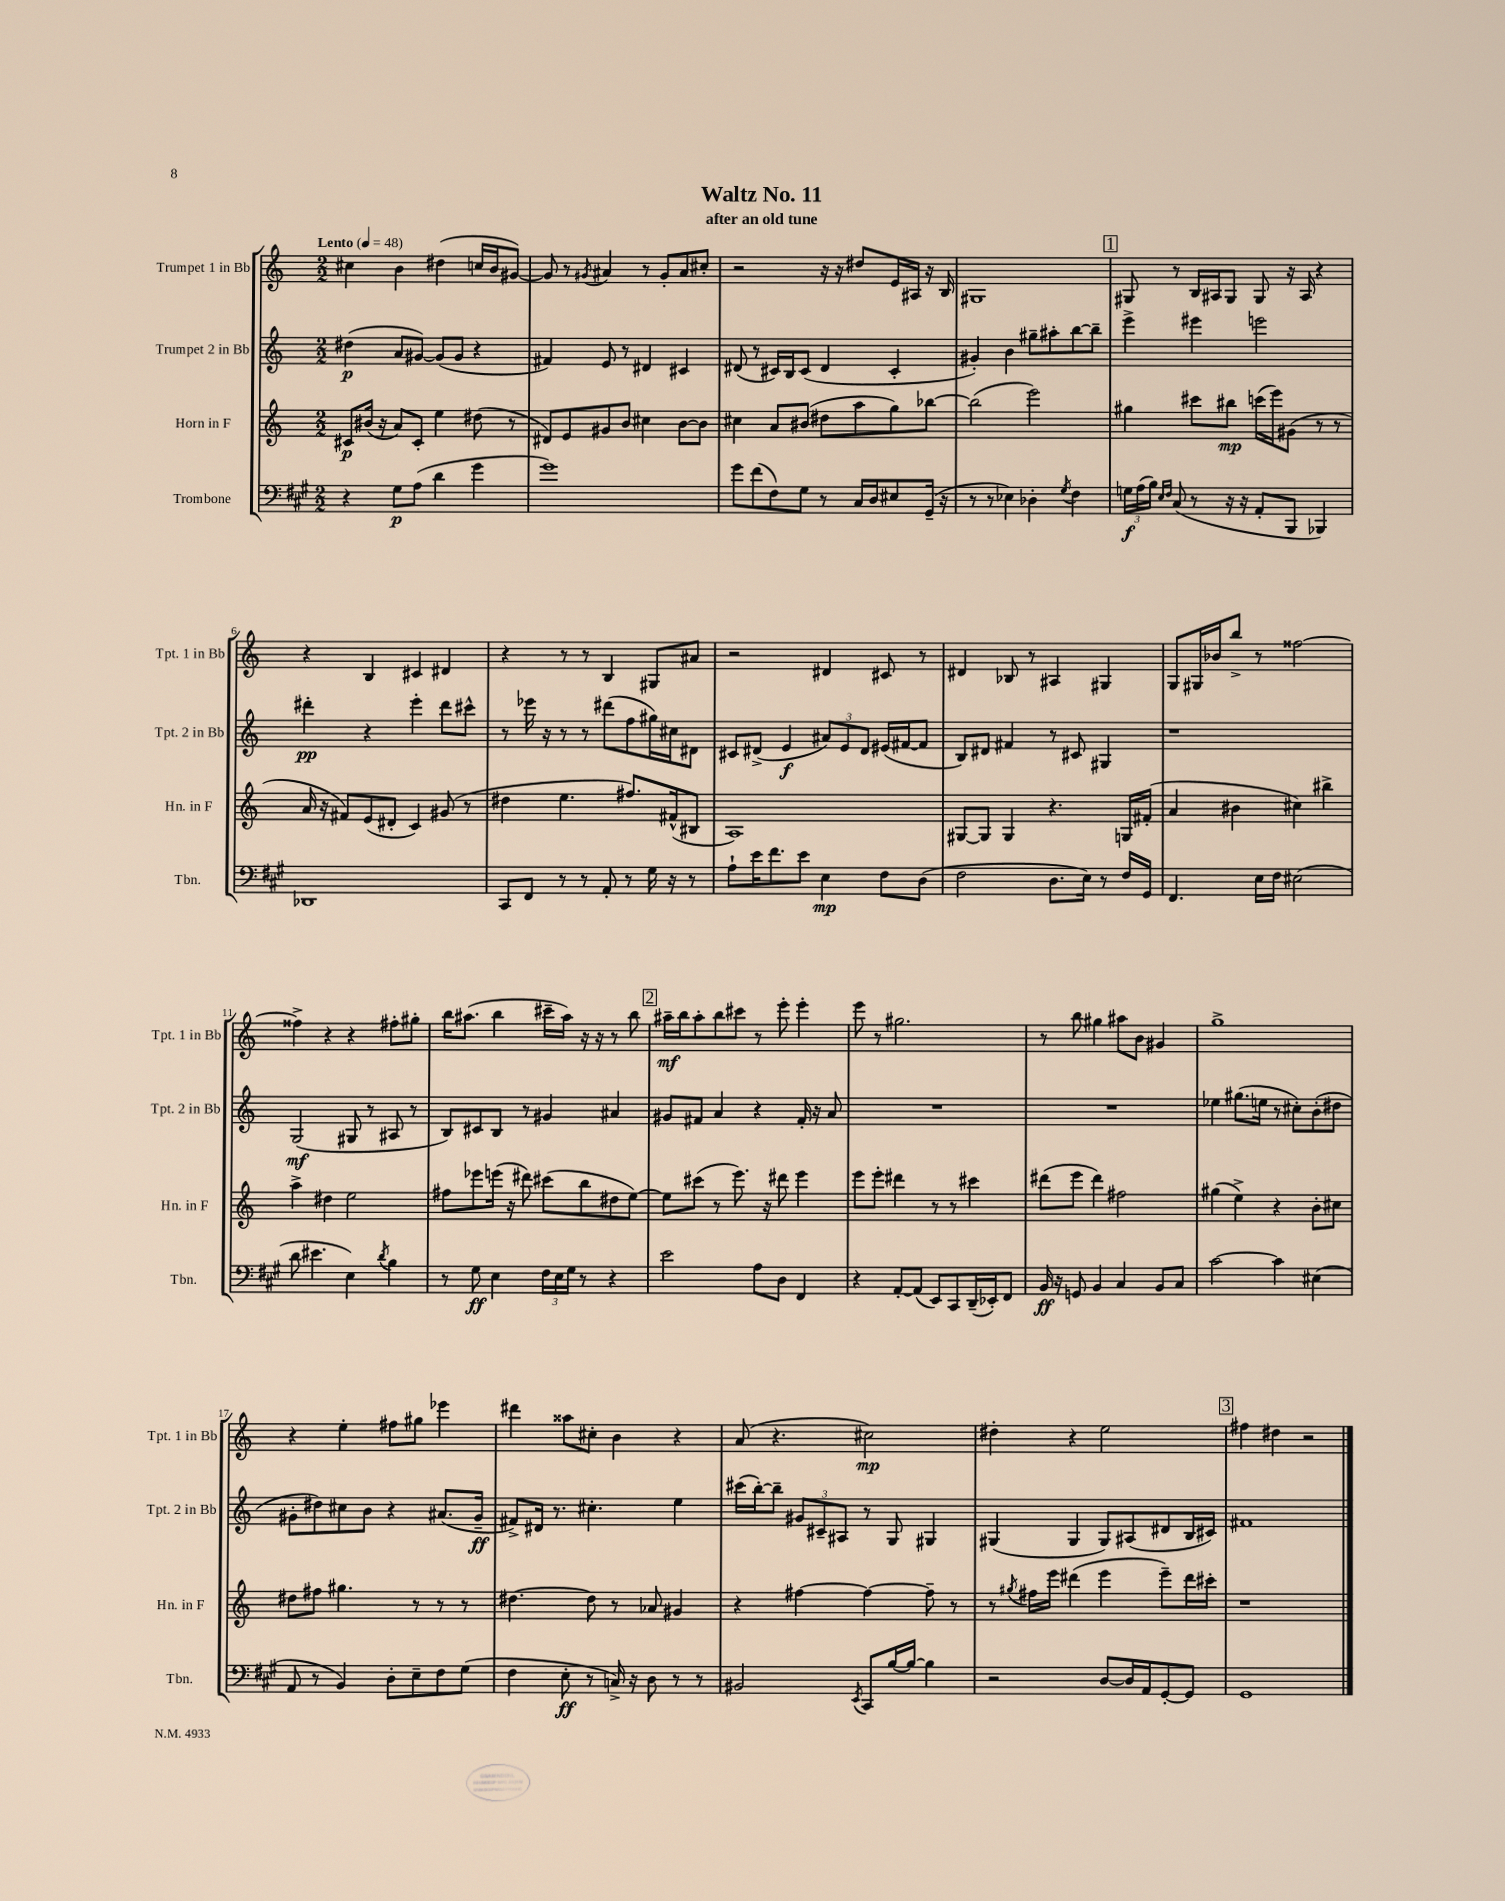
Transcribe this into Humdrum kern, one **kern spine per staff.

**kern	**kern	**kern	**kern
*staff4	*staff3	*staff2	*staff1
*clefF4	*clefG2	*clefG2	*clefG2
*k[f#c#g#]	*k[]	*k[]	*k[]
*M2/2	*M2/2	*M2/2	*M2/2
*MM48	*MM48	*MM48	*MM48
4r	8c#	(4dd#	4cc#
.	(16b#	.	.
.	16r	.	.
8G#	8a)	8a	4b
(8A	8c#'	[8g#)	.
4d	4ee	(8g#]	(4dd#
.	.	8g#	.
4g#	(8dd#	4r	16cc
.	.	.	16b
.	8r	.	[8g#)
=	=	=	=
1g#)	8d#)	4f#)	8g#]
.	8e	.	8r
.	.	.	8qg#
.	8g#	8e	4a#
.	8b	8r	.
.	4cc#	4d#	8r
.	.	.	8g#'
.	[8b	4c#	8a#
.	8b]	.	8cc#'
=	=	=	=
8g#	4cc#	(8d#	2r
(8f#	.	8r	.
8F#)	8a	16c#)	.
.	.	16B	.
8G#	(8b#	(8c#	.
8r	8dd#	4d#	16r
.	.	.	16r
16C#	8aa	.	8dd#
16D	.	.	.
8E#	8gg)	4c#'	16e
.	.	.	16A#
(16GG#~	[8bb-	.	16r
16r	.	.	16B
=	=	=	=
8r	(2bb-]	4g#')	1G#
8r	.	.	.
4E-)	.	4b	.
4D-'	2eee)	8gg#~	.
.	.	8aa#'	.
8qG#	.	.	.
4F#	.	[8bb	.
.	.	8bb~]	.
=	=	=	=
24G	4gg#	4eee^	8G#
(24A	.	.	.
24B)	.	.	.
16qqE	.	.	.
16qqF#	.	.	.
(8C#	.	.	8r
8r	8ccc#	4eee#	16B
.	.	.	16A#
16r	8bb#	.	8G#
16r	.	.	.
8AA'	(16ccc	2eee	8G#
.	16eee)	.	.
8BBB	(8g#	.	16r
.	.	.	16A#
4BBB-)	8r	.	4r
.	8r	.	.
=	=	=	=
1DD-	16a	4ddd#'	4r
.	16r	.	.
.	8f#)	.	.
.	(8e	4r	4B
.	8d#'	.	.
.	4c)	4eee'	4c#
.	(8g#	8ddd#	4d#
.	8r	8ccc#^^	.
=	=	=	=
8CC#	4dd#	8r	4r
8FF#	.	16eee-	.
.	.	16r	.
8r	4.ee	8r	8r
8r	.	8r	8r
8AA'	.	(8ddd#	4B
8r	8.ff#)	8ff	.
16G#	.	16gg#)	8G#
16r	(16f#^^	16cc#	.
8r	8B#	8d#	8a#
=	=	=	=
8A`	1A)	8c#	2r
16e	.	(8d#^	.
8.f#	.	.	.
.	.	4e	.
8e	.	.	.
4E	.	12a#)	4d#
.	.	12e	.
.	.	12d#	.
8F#	.	(16e#	8c#
.	.	[16f#	.
(8D	.	8f#]	8r
=	=	=	=
2F#	[8G#	8B)	4d#
.	8G#]	8d#	.
.	4G#	4f#	8B-
.	.	.	8r
8.D	4.r	8r	4A#
.	.	8c#	.
16E)	.	.	.
8r	.	4G#	4G#
16F#	16G	.	.
16GG#	(16f#'	.	.
=	=	=	=
4.FF#	4a	1r	8G
.	.	.	16G#
.	.	.	16b-
.	4b#	.	8bb^
16E	.	.	8r
16F#	.	.	.
(2E#	4cc#)	.	[2ff##
.	4bb#^	.	.
=	=	=	=
8d	4aa^	(2G	4ff##^]
4.e#	.	.	.
.	4dd#	.	4r
4E)	2ee	8G#	4r
.	.	8r	.
8qd	.	.	.
4B	.	8A#	8ff#'
.	.	8r	8gg#'
=	=	=	=
8r	8ff#	8B)	16bb
.	.	.	(8.aa#
8G#	8eee-	8c#	.
4E	(16eee	8B	4bb
.	16r	.	.
.	8ddd#)	8r	.
24F#	(8ccc#	4g#	16ccc#~
24E	.	.	.
.	.	.	16aa#)
24G#	.	.	.
8r	8bb	.	16r
.	.	.	16r
4r	8dd#	4a#	8r
.	[8ee)	.	8bb
=	=	=	=
2e	8ee]	8g#	16aa#~
.	.	.	16bb
.	(8ccc#	8f#	8aa#'
.	8r	4a	8bb
.	8.eee)	.	8ccc#
8A	.	4r	8r
.	16r	.	.
8D	8ddd#	.	8eee'
4FF#	4eee	16f#'	4eee'
.	.	16r	.
.	.	8a	.
=	=	=	=
4r	8eee	1r	8eee
.	8eee'	.	8r
[8AA'	4ddd#	.	2.gg#
(8AA]	.	.	.
8EE)	8r	.	.
8CC#	8r	.	.
(16DD~	4ccc#	.	.
16EE-')	.	.	.
8FF#	.	.	.
=	=	=	=
16BB	(8ddd#	1r	8r
16r	.	.	.
8GG	8eee	.	8bb
4BB	4ddd#)	.	4gg#
4C#	2ff#	.	8aa#
.	.	.	8b
8BB	.	.	4g#
8C#	.	.	.
=	=	=	=
[2c#	(4gg#	4ee-	1gg^
.	4ee^)	(8.gg#	.
.	.	16ee	.
4c#]	4r	8r	.
.	.	8cc#')	.
(4E#	8b'	(8b'	.
.	8cc#	8dd#	.
=	=	=	=
8AA	8dd#	8g#'	4r
8r	8ff#	8dd#)	.
4BB)	4.gg#	8cc#	4ee'
.	.	8b	.
8D'	.	4r	8ff#
8E~	8r	.	8gg#
8F#	8r	(8.a#	4eee-
(8G#	8r	.	.
.	.	16g#~	.
=	=	=	=
4F#	[4.dd#	8f#^)	4ddd#
.	.	16d#	.
.	.	8.r	.
8E'	.	.	8aa##
8r	8dd#]	4.cc#'	8cc#'
16C^)	8r	.	4b
16r	.	.	.
8D	8a-	.	.
8r	4g#	4ee	4r
8r	.	.	.
=	=	=	=
2BB#	4r	(16ccc#	(8a
.	.	[16bb')	.
.	.	8bb~]	4.r
.	[4ff#	12g#	.
.	.	12c#~	.
.	.	12A#	.
8qEE	.	.	.
8CC#	4ff#_	8r	2cc#)
[16B	.	8G	.
16B_	.	.	.
4B]	8ff#~]	4G#	.
.	8r	.	.
=	=	=	=
2r	8r	(4G#	4dd#'
.	8qgg#	.	.
.	16ff#	.	.
.	16eee	.	.
.	(4ddd#	4G#	4r
[8D	4eee	8G#)	2ee
16D]	.	(8A#	.
16AA	.	.	.
[8GG#'	8eee~)	8d#	.
8GG#]	16ddd#	16B	.
.	16ccc#'	16c#)	.
=	=	=	=
1GG#	1r	1f#	4ff#
.	.	.	4dd#
.	.	.	2r
==	==	==	==
*-	*-	*-	*-
